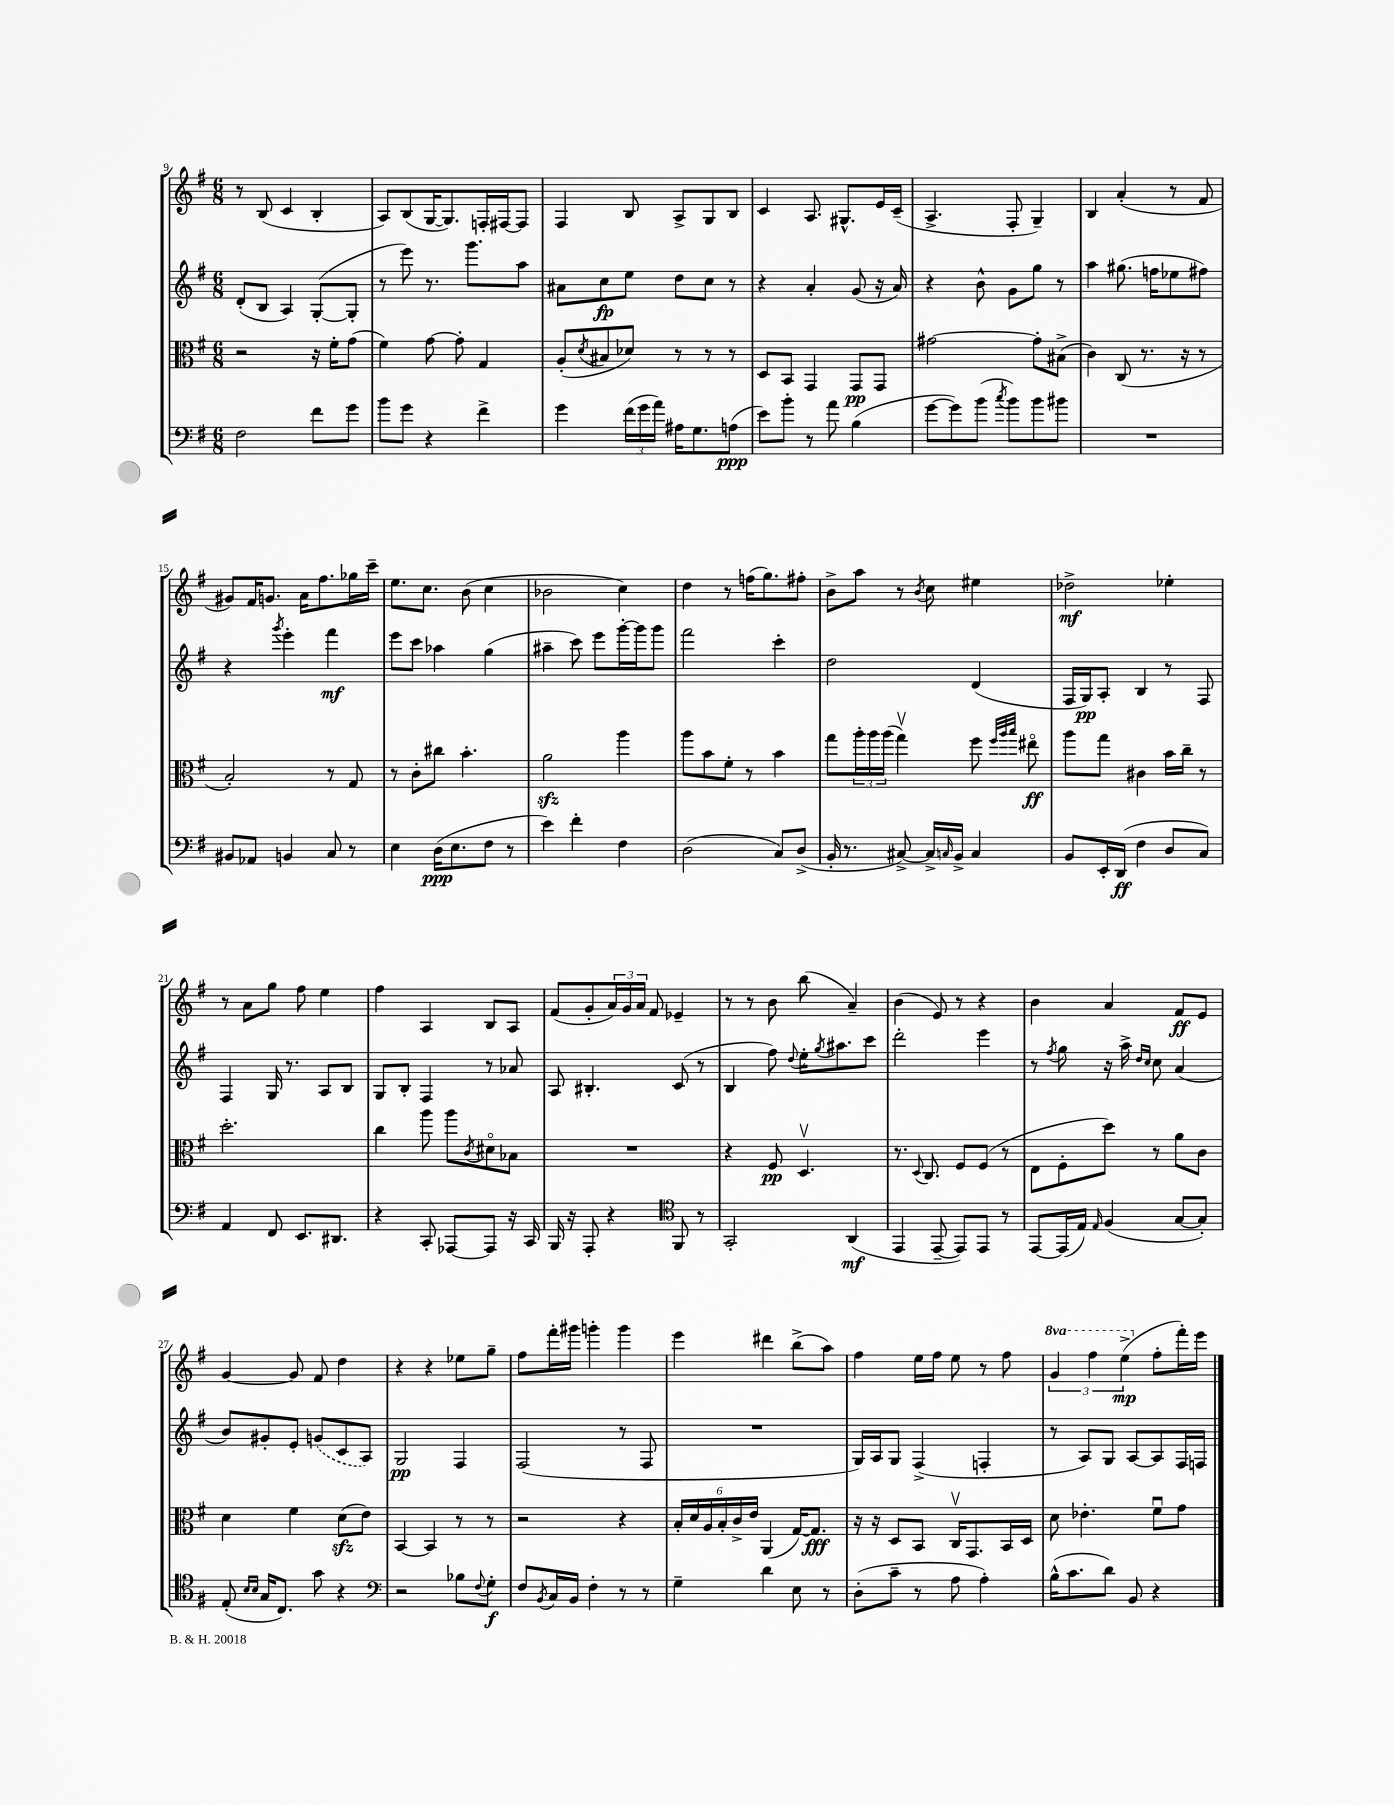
<<
\new StaffGroup <<
\new Staff = "s0" {
    \clef treble \key g \major \numericTimeSignature \time 6/8 \set Staff.ottavationMarkups = #ottavation-simple-ordinals
    r8 b8( c'4 b4-. |
    a8) b8( g16~ g8.) f16-. fis16~ fis8 |
    fis4 b8 a8-> g8 b8 |
    c'4 a8. gis8.-^ e'16 c'16--( |
    a4.-> fis8-. g4--) |
    b4 a'4-.( r8 fis'8 |
    gis'8) fis'16 g'8. a'16 fis''8. ges''16 c'''16-- |
    e''8. c''8. b'8( c''4 |
    bes'2 c''4) |
    d''4 r8 f''16( g''8.) fis''8-. |
    b'8-> a''8 r8 \acciaccatura { b'8 } c''8 eis''4 |
    des''2->\mf ees''4-. |
    r8 a'8 g''8 fis''8 e''4 |
    fis''4 a4 b8 a8 |
    fis'8( g'8-. \tuplet 3/2 { a'16) g'16 a'16 } fis'8 ees'4-- |
    r8 r8 b'8 b''8( a'4--) |
    b'4( e'8) r8 r4 |
    b'4 a'4 fis'8\ff e'8 |
    g'4~ g'8 fis'8 d''4 |
    r4 r4 ees''8 g''8-- |
    fis''8 fis'''16-. gis'''16 g'''4-. g'''4 |
    e'''4 dis'''4 b''8->( a''8) |
    fis''4 e''16 fis''16 e''8 r8 fis''8 |
    \tuplet 3/2 { \ottava #1 g''4 fis'''4 e'''4->\mp( \ottava #0 } fis''8-. fis'''16-.) e'''16 \bar "|." |
}
\new Staff = "s1" {
    \clef treble \key g \major \numericTimeSignature \time 6/8
    d'8-.( b8 a4) g8~-.( g8-. |
    r8 e'''8) r8. g'''8. a''8 |
    ais'8 c''8\fp e''8 d''8 c''8 r8 |
    r4 a'4-. g'8( r16 a'16) |
    r4 b'8-^ g'8 g''8 r8 |
    a''4 gis''8.( f''16 ees''8 fis''8) |
    r4 \acciaccatura { g'''8 } e'''4-. fis'''4\mf |
    e'''8 c'''8 aes''4 g''4( |
    ais''4-- c'''8) e'''8 g'''16~-. g'''16 g'''8 |
    fis'''2 c'''4-. |
    d''2 d'4( |
    fis16 g16\pp) a8-. b4 r8 fis8 |
    fis4 g16 r8. a8 b8 |
    g8 b8-. fis4 r8 aes'8 |
    a8 bis4.-. c'8( r8 |
    b4 fis''8) \appoggiatura { d''8 } e''16-. \acciaccatura { g''8 } ais''8. c'''8 |
    d'''2-. e'''4 |
    r8 \acciaccatura { fis''8 } g''8 r16 a''16-> \grace { d''16 c''16 } c''8 a'4( |
    b'8) gis'8-. e'8-. \once \slurDashed g'8( c'8 a8) |
    g2\pp fis4 |
    fis2( r8 fis8 |
    R2. |
    g16) a16 g8 fis4->( f4-. |
    r8 a8) g8 a8~ a8 fis16 f16 \bar "|." |
}
\new Staff = "s2" {
    \clef alto \key g \major \numericTimeSignature \time 6/8
    r2 r16 fis'16-. g'8( |
    fis'4) g'8~ g'8-. g4 |
    a8-.( \acciaccatura { d'8 } bis8 des'8) r8 r8 r8 |
    d8 b,8 g,4 g,8\pp g,8 |
    gis'2~ gis'8-. bis8->( |
    c'4) c8( r8. r16 r8 |
    b2-.) r8 g8 |
    r8 c'8-. cis''8 b'4.-. |
    a'2\sfz a''4 |
    a''8 b'8 fis'8-. r8 b'4 |
    g''8 \tuplet 3/2 { a''16-. a''16 a''16( } g''4\upbow) fis''8 \grace { fis''32 a''32 b''32 } eis''8\flageolet\ff |
    a''8 g''8 cis'4 b'16 c''16-- r8 |
    d''2.-. |
    c''4 a''8 a''8 \acciaccatura { c'8 } dis'8\flageolet bes8 |
    R2. |
    r4 fis8\pp d4.\upbow |
    r8. \appoggiatura { d8 } c8. fis8 fis8( r8 |
    e8 fis8-. d''8) r8 a'8 c'8 |
    d'4 fis'4 d'8\sfz( e'8) |
    b,4~ b,4 r8 r8 |
    r2 r4 |
    \tuplet 6/4 { b16-. d'16 a16 b16-. c'16-> e'16 } a,4( g16~) g8.\fff |
    r16 r16 d8 b,8 c16\upbow g,8. b,16 d16 |
    d'8 ees'4.-. fis'8\downbow g'8 \bar "|." |
}
\new Staff = "s3" {
    \clef bass \key g \major \numericTimeSignature \time 6/8
    fis2 fis'8 g'8 |
    b'8 g'8 r4 fis'4-> |
    g'4 \tuplet 3/2 { fis'16( g'16 a'16) } ais16 g8. a8\ppp( |
    e'8) b'8-. r8 a'8 b4( |
    g'8~ g'8) b'8( \acciaccatura { c''8 } b'8) b'8 bis'8 |
    R2. |
    bis,8 aes,8 b,4 c8 r8 |
    e4 d16\ppp( e8. fis8 r8 |
    e'4) fis'4-. fis4 |
    d2( c8) d8->( |
    b,16-. r8. cis8~->) cis16-> \grace { c16 } b,16-> c4 |
    b,8 e,16-. d,16\ff( fis4 d8 c8) |
    a,4 fis,8 e,8. dis,8. |
    r4 c,8-. aes,,8~ aes,,8 r16 c,16 |
    b,,16 r16 a,,8-. r4 \clef tenor fis,8 r8 |
    g,2-. a,4\mf( |
    e,4 e,8~-- e,8) e,8 r8 |
    e,8~ e,16( e16) \grace { e16 } fis4( g8~ g8-.) |
    e8-.( \grace { b16 b16 } g16 c8.) g'8 r4 |
    \clef bass r2 bes8 \appoggiatura { fis8 } g8-.\f |
    fis8 \acciaccatura { b,8 } c16 b,16 fis4-. r8 r8 |
    g4-- d'4 e8 r8 |
    d8-.( c'8-- r8 a8 a4-.) |
    b16-^( c'8. d'8) b,8 r4 \bar "|." |
}
>>
>>
\layout { \context { \Score currentBarNumber = #9 } }
